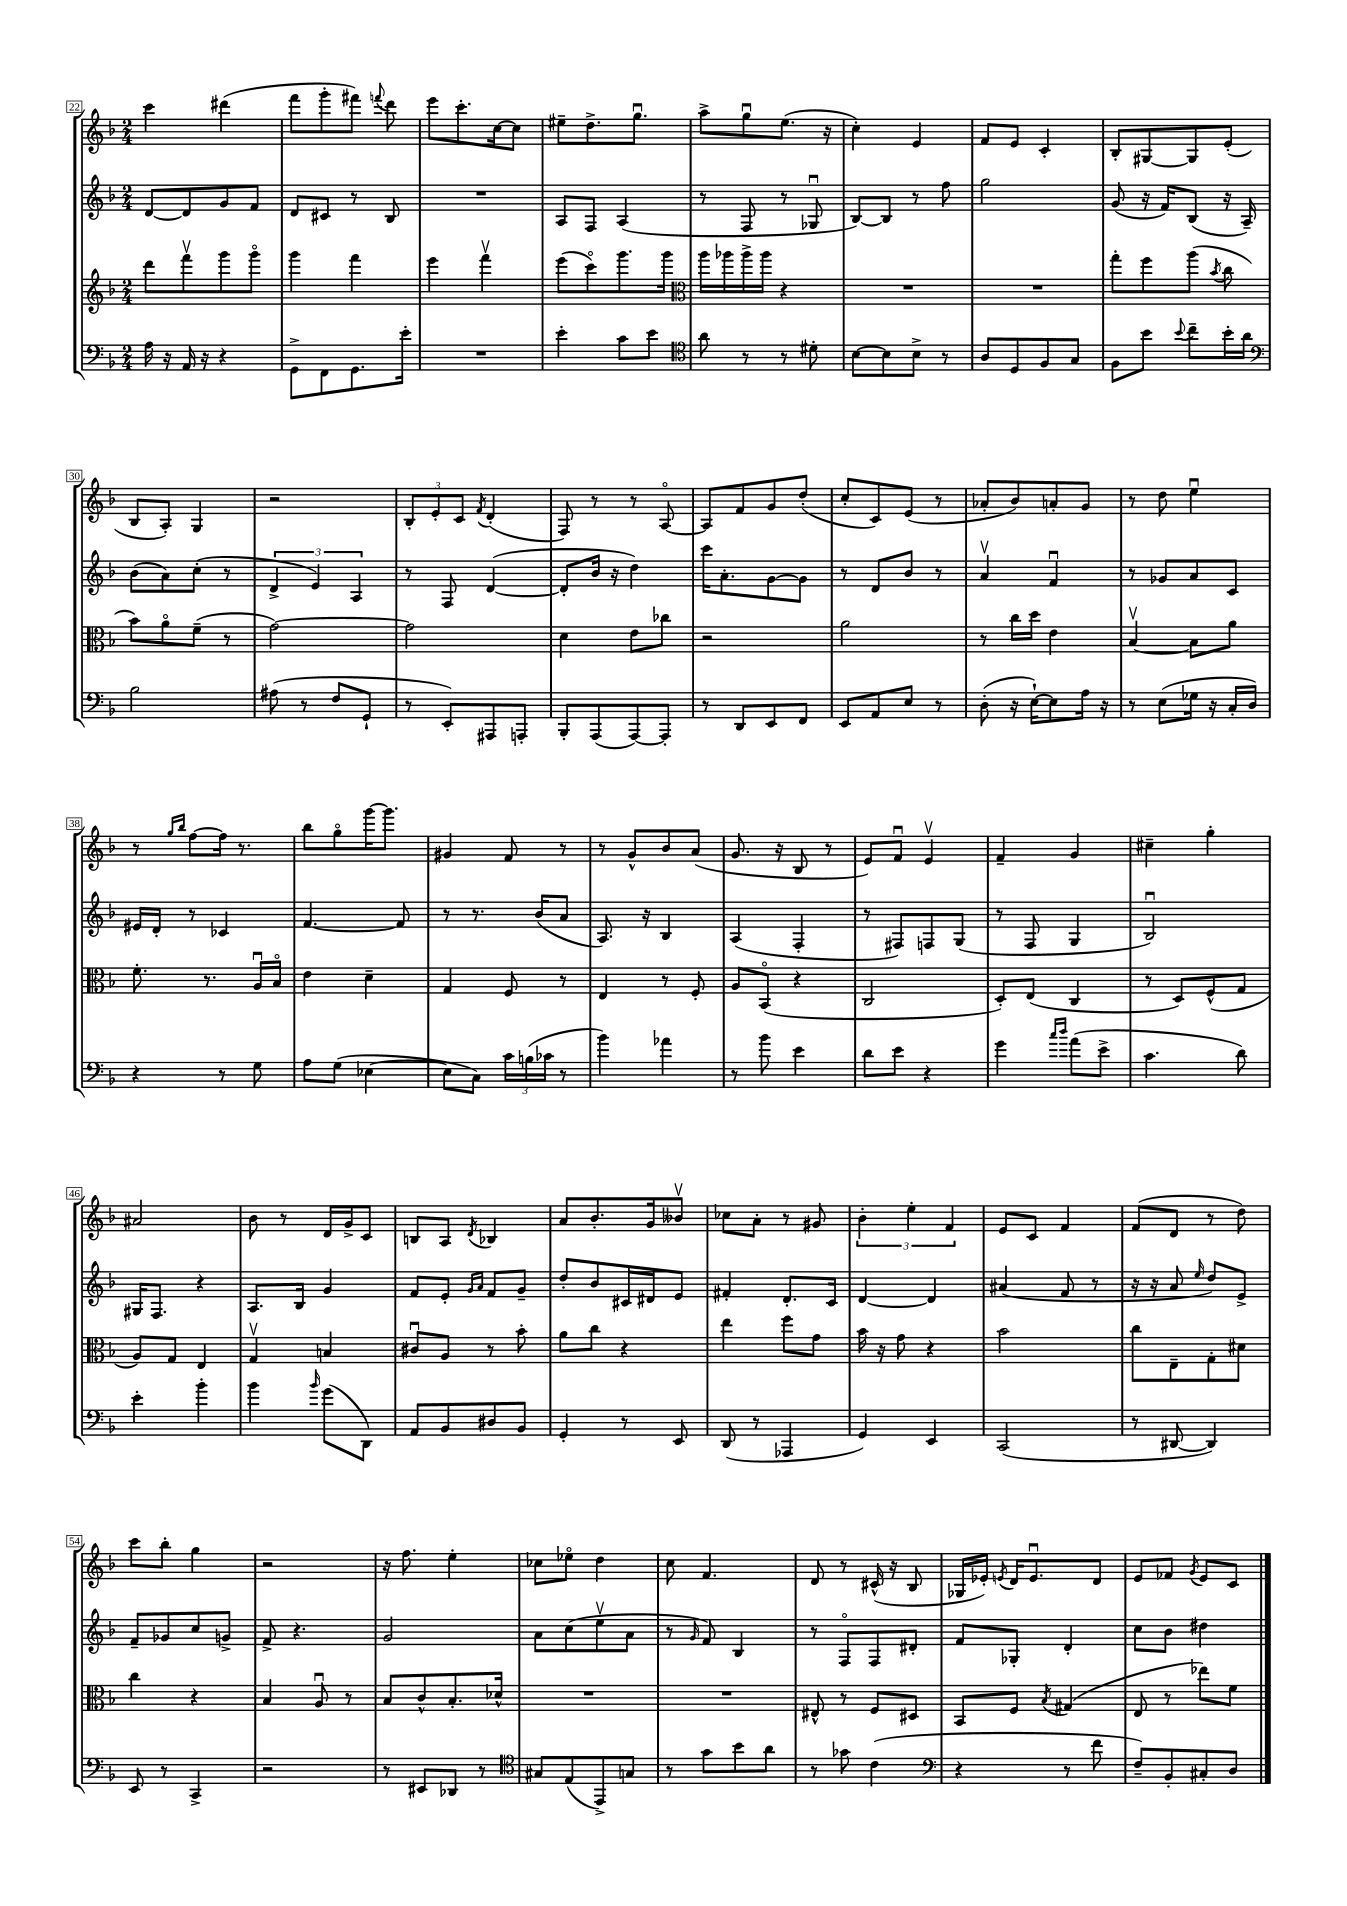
<<
\new StaffGroup <<
\new Staff = "s0" {
    \clef treble \key f \major \numericTimeSignature \time 2/4
    \autoBeamOff c'''4 dis'''4( |
    f'''8[ g'''8-. fis'''8]) \appoggiatura { f'''8 } d'''8 |
    e'''8[ c'''8.-. c''16~ c''8] |
    eis''8[-- d''8.-> g''8.]\downbow |
    a''8[-> g''8\downbow e''8.]( r16 |
    c''4-.) e'4 |
    f'8[ e'8] c'4-. |
    bes8[-. gis8~ gis8 e'8]-.( |
    bes8[ a8]-.) g4 |
    r2 |
    \tuplet 3/2 { bes8[-. e'8-. c'8] } \acciaccatura { f'8 } d'4-.( |
    f8) r8 r8 a8~\flageolet |
    a8[ f'8 g'8 d''8]-.( |
    c''8[-. c'8) e'8]( r8 |
    aes'8[-. bes'8) a'8-. g'8] |
    r8 d''8 e''4\downbow |
    r8 \grace { g''16[ bes''16] } f''8[~ f''16] r8. |
    bes''8[ g''8\flageolet g'''16~ g'''8.] |
    gis'4 f'8 r8 |
    r8 g'8[-^ bes'8 a'8]( |
    g'8. r16 bes8 r8 |
    e'8[) f'8]\downbow e'4\upbow |
    f'4-- g'4 |
    cis''4-- g''4-. |
    ais'2 |
    bes'8 r8 d'16[ g'16-> c'8] |
    b8[ a8] \acciaccatura { d'8 } bes4 |
    a'8[ bes'8.-. g'16 beses'8]\upbow |
    ces''8[ a'8]-. r8 gis'8 |
    \tuplet 3/2 { bes'4-. e''4-. f'4 } |
    e'8[ c'8] f'4 |
    f'8[( d'8] r8 d''8) |
    c'''8[ bes''8]-. g''4 |
    r2 |
    r16 f''8. e''4-. |
    ces''8[ ees''8]\flageolet d''4 |
    c''8 f'4. |
    d'8 r8 cis'16-^( r16 bes8 |
    ges16[ ees'16]-.) \acciaccatura { e'8 } d'16[ e'8.\downbow d'8] |
    e'8[ fes'8] \acciaccatura { g'8 } e'8[ c'8] \bar "|." |
}
\new Staff = "s1" {
    \clef treble \key f \major \numericTimeSignature \time 2/4
    \autoBeamOff d'8[~ d'8 g'8 f'8] |
    d'8[ cis'8] r8 bes8 |
    R2 |
    a8[ f8] a4( |
    r8 f8 r8 ges8\downbow |
    bes8[~) bes8] r8 f''8 |
    g''2 |
    g'8( r16 f'16[) bes8]( r16 a16--) |
    bes'8[( a'8) c''8]-.( r8 |
    \tuplet 3/2 { d'4-> e'4) a4 } |
    r8 f8 d'4~( |
    d'8[-. bes'16] r16 d''4) |
    c'''16[ a'8.-. g'8~ g'8] |
    r8 d'8[ bes'8] r8 |
    a'4\upbow f'4\downbow |
    r8 ges'8[ a'8 c'8] |
    eis'16[ d'16]-. r8 ces'4 |
    f'4.~ f'8 |
    r8 r8. bes'16[( a'8] |
    a8.) r16 bes4 |
    a4( f4-. |
    r8 fis8[) f8 g8]( |
    r8 f8 g4 |
    bes2\downbow) |
    gis16[ f8.] r4 |
    a8.[ bes16] g'4 |
    f'8[ e'8]-. \grace { g'16[ a'16] } f'8[ g'8]-- |
    d''8[-. bes'8 cis'16 dis'16 e'8] |
    fis'4-. d'8.[-. c'16] |
    d'4~ d'4 |
    ais'4( f'8 r8 |
    r16 r16 a'8 \grace { e''16 } d''8[) e'8]-> |
    f'8[-- ges'8 c''8 g'8]-> |
    f'8-> r4. |
    g'2 |
    a'8[ c''8( e''8\upbow a'8] |
    r8 \grace { g'16 } f'8) bes4 |
    r8 f8[\flageolet f8 dis'8]-. |
    f'8[ ges8]-. d'4-. |
    c''8[ bes'8] dis''4 \bar "|." |
}
\new Staff = "s2" {
    \clef treble \key f \major \numericTimeSignature \time 2/4
    \autoBeamOff d'''8[ f'''8\upbow g'''8 g'''8]\flageolet |
    g'''4 f'''4 |
    e'''4 f'''4\upbow |
    e'''8[( c'''8\flageolet) g'''8. g'''16] |
    \clef alto a''16[ aes''16 aes''16-> aes''16] r4 |
    R2 |
    R2 |
    g''8[-. f''8 a''8]( \acciaccatura { bes'8 } c''8 |
    bes'8[) a'8\flageolet f'8]--( r8 |
    g'2~) |
    g'2 |
    d'4 e'8[ ces''8] |
    r2 |
    a'2 |
    r8 c''16[ d''16] e'4 |
    bes4~\upbow bes8[ a'8] |
    f'8.-. r8. a16[\downbow bes16]\flageolet |
    e'4 d'4-- |
    g4 f8 r8 |
    e4 r8 f8-. |
    a8[ bes,8]\flageolet( r4 |
    c2 |
    d8[-.) e8]( c4 |
    r8 d8[) f8-^( g8] |
    a8[) g8] e4 |
    g4\upbow b4 |
    cis'8[\downbow a8] r8 bes'8-. |
    a'8[ c''8] r4 |
    e''4 f''8[ g'8] |
    bes'16 r16 g'8 r4 |
    bes'2 |
    c''8[ e8-- g8-. dis'8] |
    c''4 r4 |
    bes4 a8\downbow r8 |
    bes8[ c'8-^ bes8.-. des'16]-^ |
    R2 |
    R2 |
    eis8-^ r8 f8[ dis8] |
    bes,8[ f8] \acciaccatura { bes8 } gis4( |
    e8 r8 ees''8[) f'8] \bar "|." |
}
\new Staff = "s3" {
    \clef bass \key f \major \numericTimeSignature \time 2/4
    \autoBeamOff a16 r16 a,16 r16 r4 |
    g,8[-> f,8 g,8. e'16]-. |
    R2 |
    e'4-. c'8[ e'8] |
    \clef tenor a'8 r8 r8 dis'8-. |
    bes8[~ bes8 bes8]-> r8 |
    a8[ d8 f8 g8] |
    f8[ bes'8] \appoggiatura { bes'8 } c''8[-- bes'16-. a'16] |
    \clef bass bes2 |
    ais8( r8 f8[ g,8]-! |
    r8 e,8[-.) ais,,8 a,,8]-. |
    bes,,8[-. a,,8( a,,8~) a,,8]-. |
    r8 d,8[ e,8 f,8] |
    e,8[ a,8 e8] r8 |
    d8-.( r16 e16[~-!) e8 a16] r16 |
    r8 e8[( ges16] r16 c16[-. d16]) |
    r4 r8 g8 |
    a8[ g8]( ees4~ |
    ees8[ c8]) \tuplet 3/2 { c'16[ b16( ces'16] } r8 |
    bes'4) aes'4 |
    r8 bes'8 e'4 |
    d'8[ e'8] r4 |
    g'4 \grace { c''16[ d''16] } a'8[( e'8]-> |
    c'4. d'8) |
    e'4-. bes'4-. |
    bes'4 \grace { bes'16 } g'8[( d,8]) |
    a,8[ bes,8 dis8 bes,8] |
    g,4-. r8 e,8 |
    d,8( r8 aes,,4 |
    g,4) e,4 |
    c,2( |
    r8 dis,8~ dis,4) |
    e,8 r8 c,4-> |
    r2 |
    r8 eis,8[ des,8] r8 |
    \clef tenor gis8[ e8( e,8->) g8] |
    r8 g'8[ bes'8 a'8] |
    r8 ges'8 c'4( |
    \clef bass r4 r8 f'8 |
    f8[--) bes,8-. cis8-. d8] \bar "|." |
}
>>
>>
\layout { \context { \Score currentBarNumber = #22 \override BarNumber.stencil = #(make-stencil-boxer 0.1 0.3 ly:text-interface::print) } }
